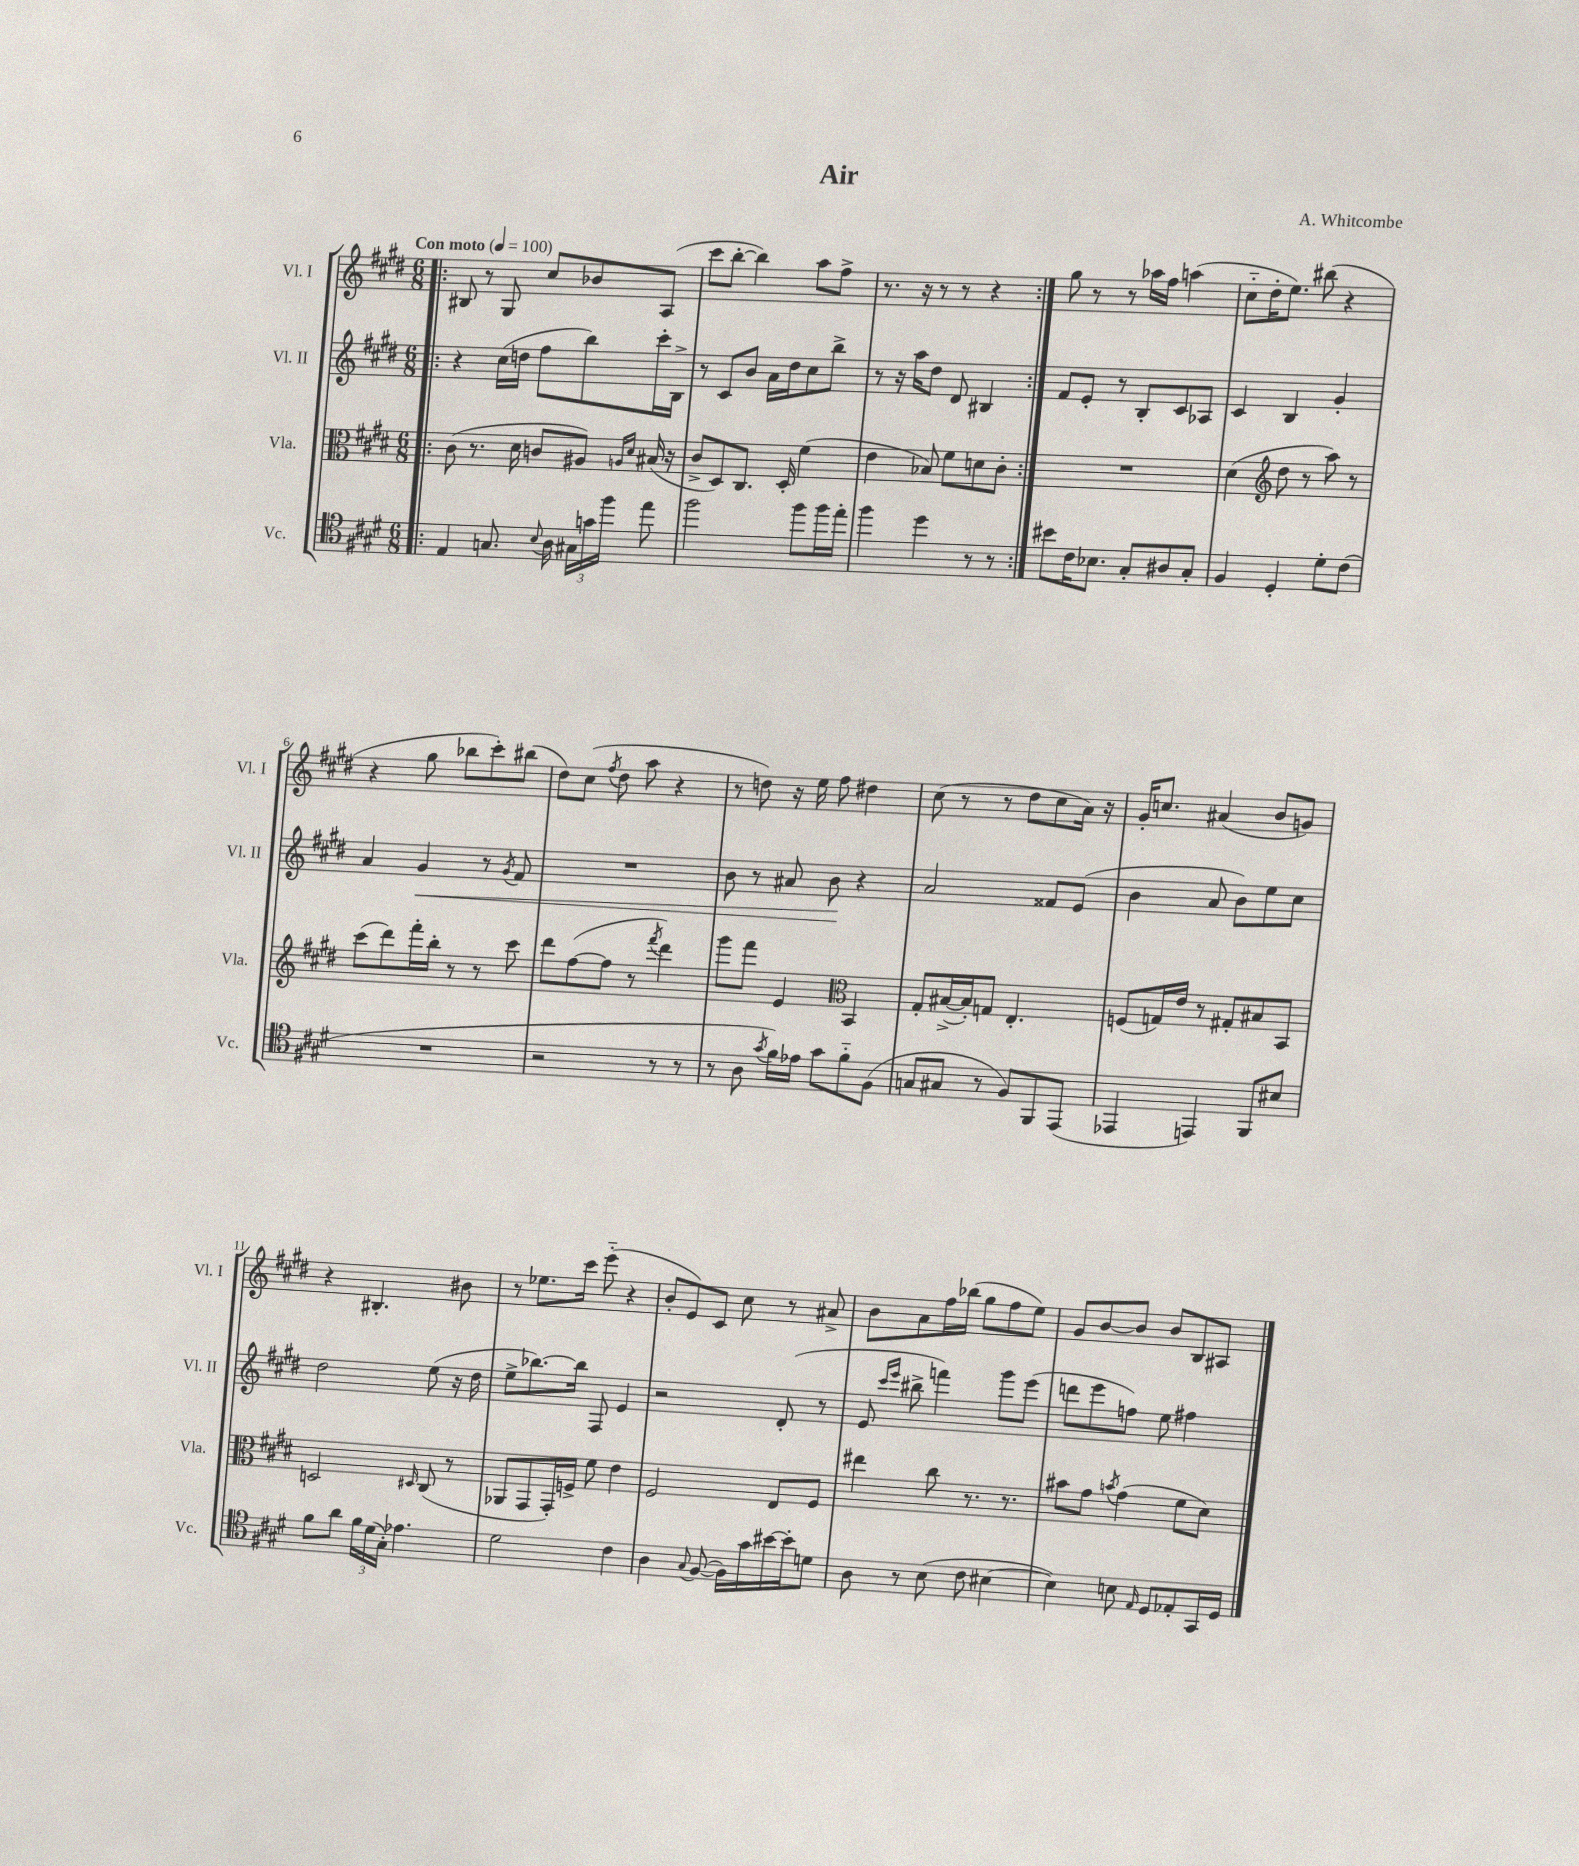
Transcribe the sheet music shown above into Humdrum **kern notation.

**kern	**kern	**kern	**dynam	**kern
*part4	*part3	*part2	*part2	*part1
*staff4	*staff3	*staff2	*staff2	*staff1
*I"Vc.	*I"Vla.	*I"Vl. II	*	*I"Vl. I
*I'Vc.	*I'Vla.	*I'Vl. II	*	*I'Vl. I
*clefC4	*clefC3	*clefG2	*	*clefG2
*k[f#c#g#d#]	*k[f#c#g#d#]	*k[f#c#g#d#]	*	*k[f#c#g#d#]
*M6/8	*M6/8	*M6/8	*	*M6/8
*MM100	*MM100	*MM100	*	*MM100
=1!|:	=1!|:	=1!|:	=1!|:	=1!|:
!	!	!	!	!LO:TX:a:B:t=Con moto
4E/	(8c#\	4r	.	8B#X/
.	8.r	.	.	8r
8.Gn/	.	(16cc#\LL	.	8G#/
.	16d#\	16ddn\JJ	.	.
.	8cn/L	8ff#\L	.	8cc#/L
8qqB/	.	.	.	.
16A\	.	.	.	.
24G#X\LL	8A#X/J)	8bb\)	.	8b-X/
24gn\	.	.	.	.
24ff#\JJ	.	.	.	.
.	16qqAn/LL	.	.	.
.	16qqd#/JJ	.	.	.
8ee\	(16B#X/	16ccc#'\L	.	(8A/J
.	16r	16B^\JJ	.	.
=2	=2	=2	=2	=2
2ff#\	8c#^/L	8r	.	8ccc#\L
.	8D#/)	8c#/L	.	[8bb'\J
.	8.C#/J	8b/J	.	4bb\])
.	.	16a\LL	.	.
.	16D#'/	16dd#\J	.	.
8ff#\L	(4f#\	8cc#\	.	8aa\L
16ff#\L	.	8bb^\J	.	8ff#^\J
16ee'\JJ	.	.	.	.
=3	=3	=3	=3	=3
4ff#\	4e\	8r	.	8.r
.	.	16r	.	.
.	.	16aa\KL	.	16r
4dd#\	8B-X/)	8dd#\J	.	8r
.	8f#\L	8d#/	.	8r
8r	8dn\	4B#X/	.	4r
8r	8c#'\J	.	.	.
=4:|!	=4:|!	=4:|!	=4:|!	=4:|!
8b#X\L	2.r	8f#/L	.	8gg#\
16c#\K	.	8e'/J	.	8r
8.B-X\J	.	.	.	.
.	.	8r	.	8r
8G#'/L	.	8B'/L	.	16aa-X\LL
.	.	.	.	16ff#\JJ
8A#X/	.	8c#/	.	(4aan\
8G#'/J	.	8A-X/J	.	.
=5	=5	=5	=5	=5
4F#/	(4d#\	4c#/	.	8cc#\L
.	.	.	.	16dd#'\K
.	.	.	.	8.ee\J)
*	*clefG2	*	*	*
4D#'/	8dd#\	4B/	.	.
.	8r	.	.	(8bb#X\
8d#'\L	8aa\)	4g#'/	.	4r
(8c#\J	8r	.	.	.
!!LO:LB:g=z
=6	=6	=6	=6	=6
2.r	(8ccc#\L	4a/	.	4r
.	8ddd#\)	.	.	.
!	!	!	!LO:HP:b	!
.	16fff#'\L	4g#/	<	8gg#\
.	16bb'\JJ	.	.	.
.	8r	.	.	8bb-X\L
.	8r	8r	.	8ccc#'\)
.	.	8qg#/	.	.
.	8ccc#\	8f#/	.	(8bb#X\J
=7	=7	=7	=7	=7
2r	8ddd#\L	2.r	.	8dd#\L)
.	([8ff#\	.	.	(8cc#\J
.	.	.	.	8qff#/
.	8ff#\J]	.	.	8dd#\
.	8r	.	.	8aa\
.	8qfff#/	.	.	.
8r	4ddd#\)	.	.	4r
8r	.	.	.	.
=8	=8	=8	=8	=8
8r	8ggg#\L	8b\	.	8r
8A\	8fff#\J	8r	.	8ddn\)
8qg#/	.	.	.	.
16f#\LL)	4e/	8a#X/	.	16r
16e-X\JJ	.	.	.	16ee\
8g#\L	.	8b\	.	8ff#\
*	*clefC3	*	*	*
8f#\	4BB/	4r	[	4dd#X\
(8F#\J	.	.	.	.
=9	=9	=9	=9	=9
8Gn/L	8G#'/L	2a/	.	(8cc#\
8G#X/J	([16B#X^/L	.	.	8r
.	16B#'/J])	.	.	.
8r	8Gn/J	.	.	8r
8F#/L)	4.E'/	.	.	8dd#\L
8FF#/	.	8f##X/L	.	8cc#\
(8EE/J	.	(8e/J	.	16a\Jk)
.	.	.	.	16r
=10	=10	=10	=10	=10
4EE-X/	(8Fn/L	4b\	.	16g#'/KL
.	.	.	.	8.ccn/J
.	16Gn/L)	.	.	.
.	16e/JJ	.	.	.
4EEn/)	8r	8a/	.	(4a#X/
.	8G#X'/L	8b\L)	.	.
8FF#/L	8B#X/	8ee\	.	8b/L
8B#X/J	8BB/J	8cc#\J	.	8gn/J)
!!LO:LB:g=z
=11	=11	=11	=11	=11
8f#\L	2Dn/	2dd#\	.	4r
8a\J	.	.	.	.
24f#\LL	.	.	.	4.B#X'/
(24d#\	.	.	.	.
24G#'\JJ)	.	.	.	.
4.e-X\	.	.	.	.
.	16qqD#X/	.	.	.
.	(8C#/	(8ee\	.	.
.	8r	16r	.	8b#X\
.	.	16dd#\	.	.
=12	=12	=12	=12	=12
2d#\	8AA-X/L	8ee^\L	.	8r
.	8GG#/	[8.bb-X\)	.	8.ee-X\L
.	16GG#'/L)	.	.	.
.	16Fn^/JJ	16bb-\Jk]	.	16ccc#\Jk
.	8f#\	8F#/	.	(8eee\
4c#\	4e\	4e/	.	4r
=13	=13	=13	=13	=13
4A\	2F#/	2r	.	8b'/L
.	.	.	.	8e/)
8qqG#/	.	.	.	.
([8F#/	.	.	.	8c#/J
16F#\LL])	.	.	.	8cc#\
16g#\	.	.	.	.
[16b#X\	8E/L	(8d#'/	.	8r
16b#'\J]	.	.	.	.
8dn\J	8F#/J	8r	.	8a#X^/
=14	=14	=14	=14	=14
8A\	4ee#X\	8e/	.	8b\L
.	.	16qqccc#/LL	.	.
.	.	16qqeee/JJ	.	.
8r	.	8bb#X^\	.	8a\
(8B\	8cc#\	4fffn\)	.	16ff#\L
.	.	.	.	(16bb-X\JJ
8c#\	8.r	.	.	8gg#\L
[4B#X\	.	8ggg#\L	.	8ff#\
.	8.r	.	.	.
.	.	(8eee\J	.	8ee\J)
=15	=15	=15	=15	=15
4B#\])	8b#X\L	8dddn\L	.	8g#/L
.	8g#\J	8eee\	.	[8b/
.	8qbn/	.	.	.
8Bn\	(4g#\	8ffn\J)	.	8b/J]
16qqE/	.	.	.	.
8D#/L	.	8ee\	.	8b/L
8E-X'/	8f#\L	4ff#X\	.	8B/
16GG#/L	8d#\J)	.	.	8A#X/J
16D#/JJ	.	.	.	.
==	==	==	==	==
*-	*-	*-	*-	*-
